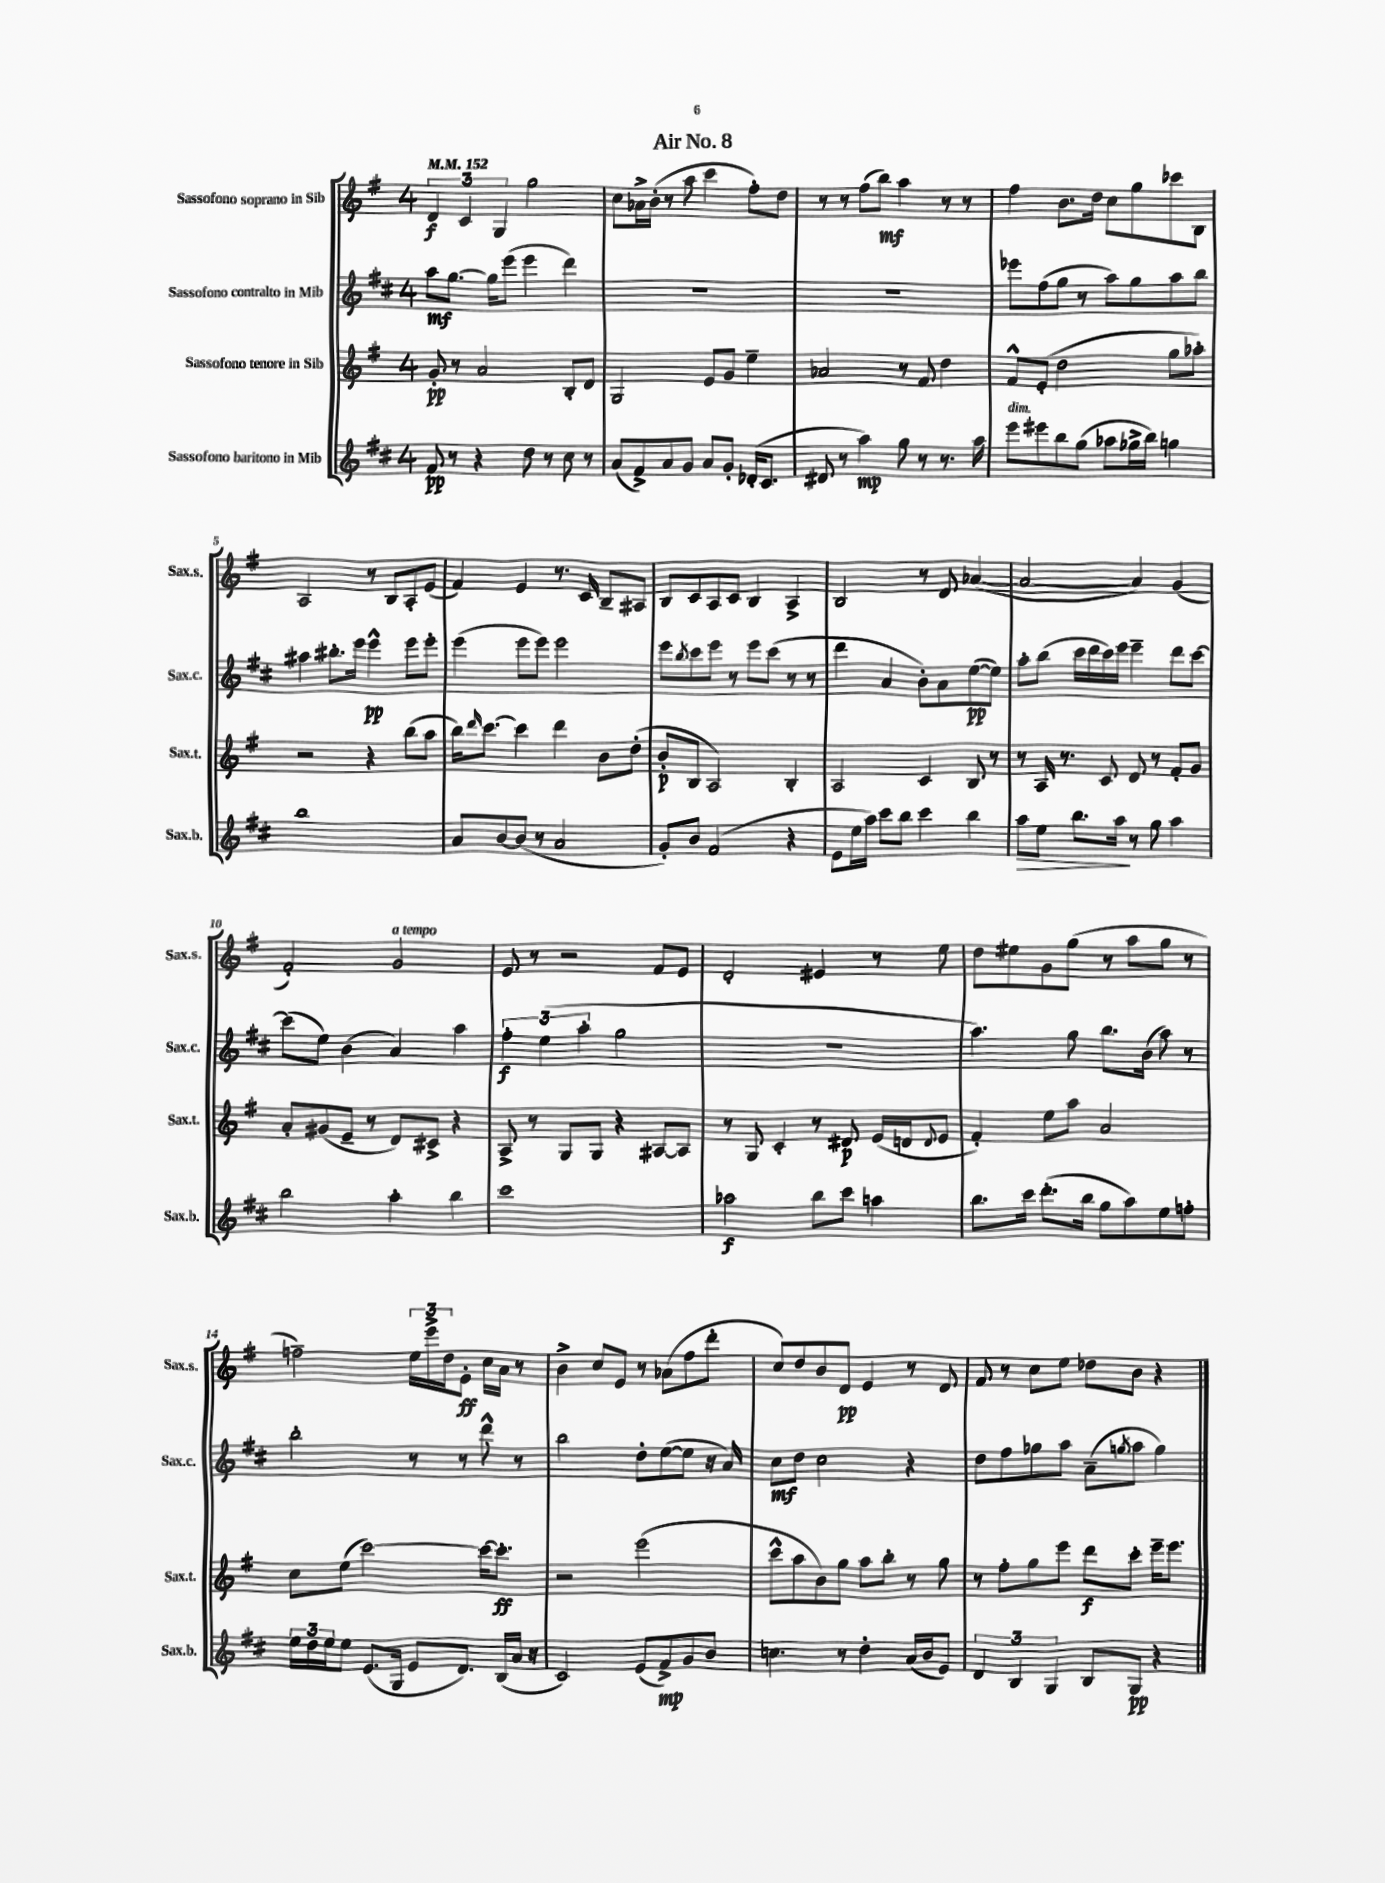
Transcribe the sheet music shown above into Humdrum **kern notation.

**kern	**dynam	**kern	**dynam	**kern	**dynam	**kern	**dynam
*part4	*part4	*part3	*part3	*part2	*part2	*part1	*part1
*staff4	*staff4	*staff3	*staff3	*staff2	*staff2	*staff1	*staff1
*I"Sassofono baritono in Mib	*	*I"Sassofono tenore in Sib	*	*I"Sassofono contralto in Mib	*	*I"Sassofono soprano in Sib	*
*I'Sax.b.	*	*I'Sax.t.	*	*I'Sax.c.	*	*I'Sax.s.	*
*clefG2	*	*clefG2	*	*clefG2	*	*clefG2	*
*k[f#c#]	*	*k[f#]	*	*k[f#c#]	*	*k[f#]	*
*M4/4	*	*M4/4	*	*M4/4	*	*M4/4	*
*MM152	*	*MM152	*	*MM152	*	*MM152	*
=1	=1	=1	=1	=1	=1	=1	=1
8f#/	pp	8g'/	pp	8aa\L	mf	6d/	f
8r	.	8r	.	[8.gg\J	.	.	.
.	.	.	.	.	.	6c/	.
4r	.	2a/	.	.	.	.	.
.	.	.	.	16gg\KL]	.	.	.
.	.	.	.	.	.	6G/	.
.	.	.	.	(8eee\J	.	.	.
8dd\	.	.	.	4eee\	.	2gg\	.
8r	.	.	.	.	.	.	.
8cc#\	.	8B'/L	.	4ddd\)	.	.	.
8r	.	8d/J	.	.	.	.	.
=2	=2	=2	=2	=2	=2	=2	=2
(8a/L	.	2G/	.	1r	.	8cc\L	.
8f#^/)	.	.	.	.	.	16a-X^\L	.
.	.	.	.	.	.	(16b'\JJ	.
8a/	.	.	.	.	.	8r	.
8g/J	.	.	.	.	.	8aa\	.
8a/L	.	8e/L	.	.	.	4ccc\	.
8g'/J	.	8g/J	.	.	.	.	.
(16d-X'/KL	.	4ee~\	.	.	.	8ff#'\L)	.
8.c#/J	.	.	.	.	.	.	.
.	.	.	.	.	.	8dd\J	.
=3	=3	=3	=3	=3	=3	=3	=3
8d#X/	.	2a-X/	.	1r	.	8r	.
8r	.	.	.	.	.	8r	.
4aa\)	mp	.	.	.	.	(8ff#\L	.
.	.	.	.	.	.	8bb\J)	mf
8gg\	.	8r	.	.	.	4aa\	.
8r	.	8f#/	.	.	.	.	.
8.r	.	4dd\	.	.	.	8r	.
.	.	.	.	.	.	8r	.
16aa\	.	.	.	.	.	.	.
=4	=4	=4	=4	=4	=4	=4	=4
!LO:TX:a:i:t=dim.	!	!	!	!	!	!	!
8eee\L	.	8f#^^/L	.	8eee-X\L	.	4ff#\	.
8eee#X\	.	(8e'/J	.	(8ff#\	.	.	.
8bb\	.	2dd\	.	8gg\J	.	8.b\L	.
(8gg\J	.	.	.	8r	.	.	.
.	.	.	.	.	.	16dd\Jk	.
8aa-X\L	.	.	.	8aa\L)	.	8cc\L	.
16gg-X^\L	.	.	.	8gg\	.	8gg\	.
16bb\JJ)	.	.	.	.	.	.	.
4ggn\	.	8gg\L	.	8aa\	.	8ccc-X\	.
.	.	8aa-X'\J)	.	8bb\J	.	8B\J	.
!!LO:LB:g=z
=5	=5	=5	=5	=5	=5	=5	=5
1bb	.	2r	.	4aa#X\	.	2A/	.
.	.	.	.	8.bb#X'\L	.	.	.
.	.	.	.	16eee\Jk	.	.	.
.	.	4r	.	4eee^^\	pp	8r	.
.	.	.	.	.	.	8B/L	.
.	.	(8bb\L	.	8eee\L	.	8A'/	.
.	.	8aa\J	.	8eee'\J	.	(8e/J	.
=6	=6	=6	=6	=6	=6	=6	=6
8a/L	.	16bb\KL)	.	(4eee\	.	4f#/)	.
.	.	16qqddd/	.	.	.	.	.
.	.	[8.ccc\J	.	.	.	.	.
[8b/	.	.	.	.	.	.	.
(8b/J]	.	4ccc\]	.	8eee\L	.	4e/	.
8r	.	.	.	8eee\J)	.	.	.
2a/	.	4ddd\	.	2eee\	.	8.r	.
.	.	.	.	.	.	16c/	.
.	.	8b\L	.	.	.	8B~/L	.
.	.	(8dd'\J	.	.	.	8A#X/J	.
=7	=7	=7	=7	=7	=7	=7	=7
8g'/L)	.	8b'/L	p	8eee\L	.	8B/L	.
.	.	.	.	8qbb/	.	.	.
8b/J	.	8B/J	.	8ccc#\	.	8c/	.
(2f#/	.	2A/)	.	8eee\J	.	8A/	.
.	.	.	.	8r	.	8c/J	.
.	.	.	.	8eee\L	.	4B/	.
.	.	.	.	(8ccc#\J	.	.	.
4r	.	4B'/	.	8r	.	4A^/	.
.	.	.	.	8r	.	.	.
=8	=8	=8	=8	=8	=8	=8	=8
8e\L	.	2A/	.	4ddd\	.	2B/	.
16ee\L	.	.	.	.	.	.	.
16aa\JJ)	.	.	.	.	.	.	.
8ccc#\L	.	.	.	4a/	.	.	.
8bb\J	.	.	.	.	.	.	.
4ccc#\	.	4c/	.	8b'\L)	.	8r	.
.	.	.	.	8a\	.	8d/	.
4bb\	.	8B/	.	([8ee\	pp	([4a-X/	.
.	.	8r	.	8ee\J])	.	.	.
=9	=9	=9	=9	=9	=9	=9	=9
!	!LO:HP:b	!	!	!	!	!	!
8aa\L	>	8r	.	8aa'\L	.	2a-/_	.
8ee\J	.	16A/	.	(8bb\J	.	.	.
.	.	8.r	.	.	.	.	.
8.bb\L	.	.	.	16ccc#\LL	.	.	.
.	.	.	.	16ddd\	.	.	.
.	.	8c/	.	16ccc#\)	.	.	.
16aa\Jk	.	.	.	16eee\JJ	.	.	.
8r	]	8d/	.	4eee~\	.	4a-/])	.
8gg\	.	8r	.	.	.	.	.
4aa\	.	8f#'/L	.	8ddd\L	.	(4g/	.
.	.	8g/J	.	[8ccc#\J	.	.	.
!!LO:LB:g=z
=10	=10	=10	=10	=10	=10	=10	=10
2bb\	.	8a'/L	.	(8ccc#\L]	.	2f#'/)	.
.	.	(8g#X/	.	8ee\J)	.	.	.
.	.	8e~/J	.	(4b\	.	.	.
.	.	8r	.	.	.	.	.
!	!	!	!	!	!	!LO:TX:a:i:t=a tempo	!
4aa'\	.	8d/L)	.	4a/)	.	2g/	.
.	.	8c#X^/J	.	.	.	.	.
4bb\	.	4r	.	4aa\	.	.	.
=11	=11	=11	=11	=11	=11	=11	=11
1ccc#	.	8A^/	.	6ff#'\	f	8e/	.
.	.	8r	.	.	.	8r	.
.	.	.	.	(6ee\	.	.	.
.	.	8G/L	.	.	.	2r	.
.	.	.	.	6aa'\	.	.	.
.	.	8G/J	.	.	.	.	.
.	.	4r	.	2gg\	.	.	.
.	.	[8A#X/L	.	.	.	8f#/L	.
.	.	8A#/J]	.	.	.	8e/J	.
=12	=12	=12	=12	=12	=12	=12	=12
2aa-X\	f	8r	.	1r	.	2d'/	.
.	.	8G/	.	.	.	.	.
.	.	4c'/	.	.	.	.	.
8bb\L	.	8r	.	.	.	4e#X/	.
8ccc#\J	.	8d#X/	p	.	.	.	.
4aan\	.	(16e/LL	.	.	.	8r	.
.	.	16dn/J	.	.	.	.	.
.	.	8qqd/	.	.	.	.	.
.	.	8e/J	.	.	.	8ee\	.
=13	=13	=13	=13	=13	=13	=13	=13
8.bb\L	.	4f#'/)	.	4.aa\)	.	8dd\L	.
.	.	.	.	.	.	8ee#X\	.
16ccc#\Jk	.	.	.	.	.	.	.
(8.ddd'\L	.	8ee\L	.	.	.	8g\	.
.	.	8aa\J	.	8gg\	.	(8gg\J	.
16bb\Jk	.	.	.	.	.	.	.
8gg\L	.	2a/	.	8.bb\L	.	8r	.
8aa\)	.	.	.	.	.	8aa\L	.
.	.	.	.	(16b\Jk	.	.	.
8ee\	.	.	.	8aa\)	.	8gg\J	.
8ffn'\J	.	.	.	8r	.	8r	.
!!LO:LB:g=z
=14	=14	=14	=14	=14	=14	=14	=14
24ee\LL	.	8cc\L	.	2bb'\	.	2ffn~\)	.
24dd\	.	.	.	.	.	.	.
24ee\J	.	.	.	.	.	.	.
8ee\J	.	(8ee\J	.	.	.	.	.
(8.e/L	.	[2ccc\)	.	.	.	.	.
16G/Jk	.	.	.	.	.	.	.
8e/L	.	.	.	8r	.	24ee\LL	.
.	.	.	.	.	.	24eee^\	.
.	.	.	.	.	.	24dd\J	.
8.d/J)	.	.	.	8r	.	8e'\J	ff
.	.	16ccc\KL_	.	8ddd^^\	.	16cc\LL	.
(16B/LL	.	8.ccc'\J]	ff	.	.	16a\JJ	.
16a/JJ	.	.	.	8r	.	8r	.
16r	.	.	.	.	.	.	.
=15	=15	=15	=15	=15	=15	=15	=15
2c#/)	.	2r	.	2bb\	.	4b^\	.
.	.	.	.	.	.	8cc/L	.
.	.	.	.	.	.	8e/J	.
(8e/L	.	(2eee\	.	8dd'\L	.	8r	.
8f#^/)	mp	.	.	([8ee\	.	(8a-X\L	.
8g/	.	.	.	8ee\J]	.	8ff#\	.
8b/J	.	.	.	16r	.	8ddd'\J	.
.	.	.	.	16a/)	.	.	.
=16	=16	=16	=16	=16	=16	=16	=16
4.ccn\	.	8ccc^^\L	.	8cc#\L	mf	8cc/L)	.
.	.	8aa\	.	8dd\J	.	8dd/	.
.	.	8b\)	.	2cc#\	.	8b/	.
8r	.	8gg\J	.	.	.	8d/J	pp
4dd'\	.	8aa\L	.	.	.	4e/	.
.	.	8bb'\J	.	.	.	.	.
(16a/LL	.	8r	.	4r	.	8r	.
16b/J	.	.	.	.	.	.	.
8e/J)	.	8gg\	.	.	.	8d/	.
=17	=17	=17	=17	=17	=17	=17	=17
6d/	.	8r	.	8dd\L	.	8f#/	.
.	.	8ff#'\L	.	8ff#\	.	8r	.
6B/	.	.	.	.	.	.	.
.	.	8gg\	.	8gg-X\	.	8cc\L	.
6G/	.	.	.	.	.	.	.
.	.	8eee\J	.	8aa\J	.	8ee\J	.
8B/L	.	8ddd\L	f	(8a~\L	.	8dd-X\L	.
.	.	.	.	8qggn/	.	.	.
8G/J	pp	8ccc'\J	.	8aa\J	.	8b\J	.
4r	.	16eee~\KL	.	4gg\)	.	4r	.
.	.	8.eee\J	.	.	.	.	.
==	==	==	==	==	==	==	==
*-	*-	*-	*-	*-	*-	*-	*-
